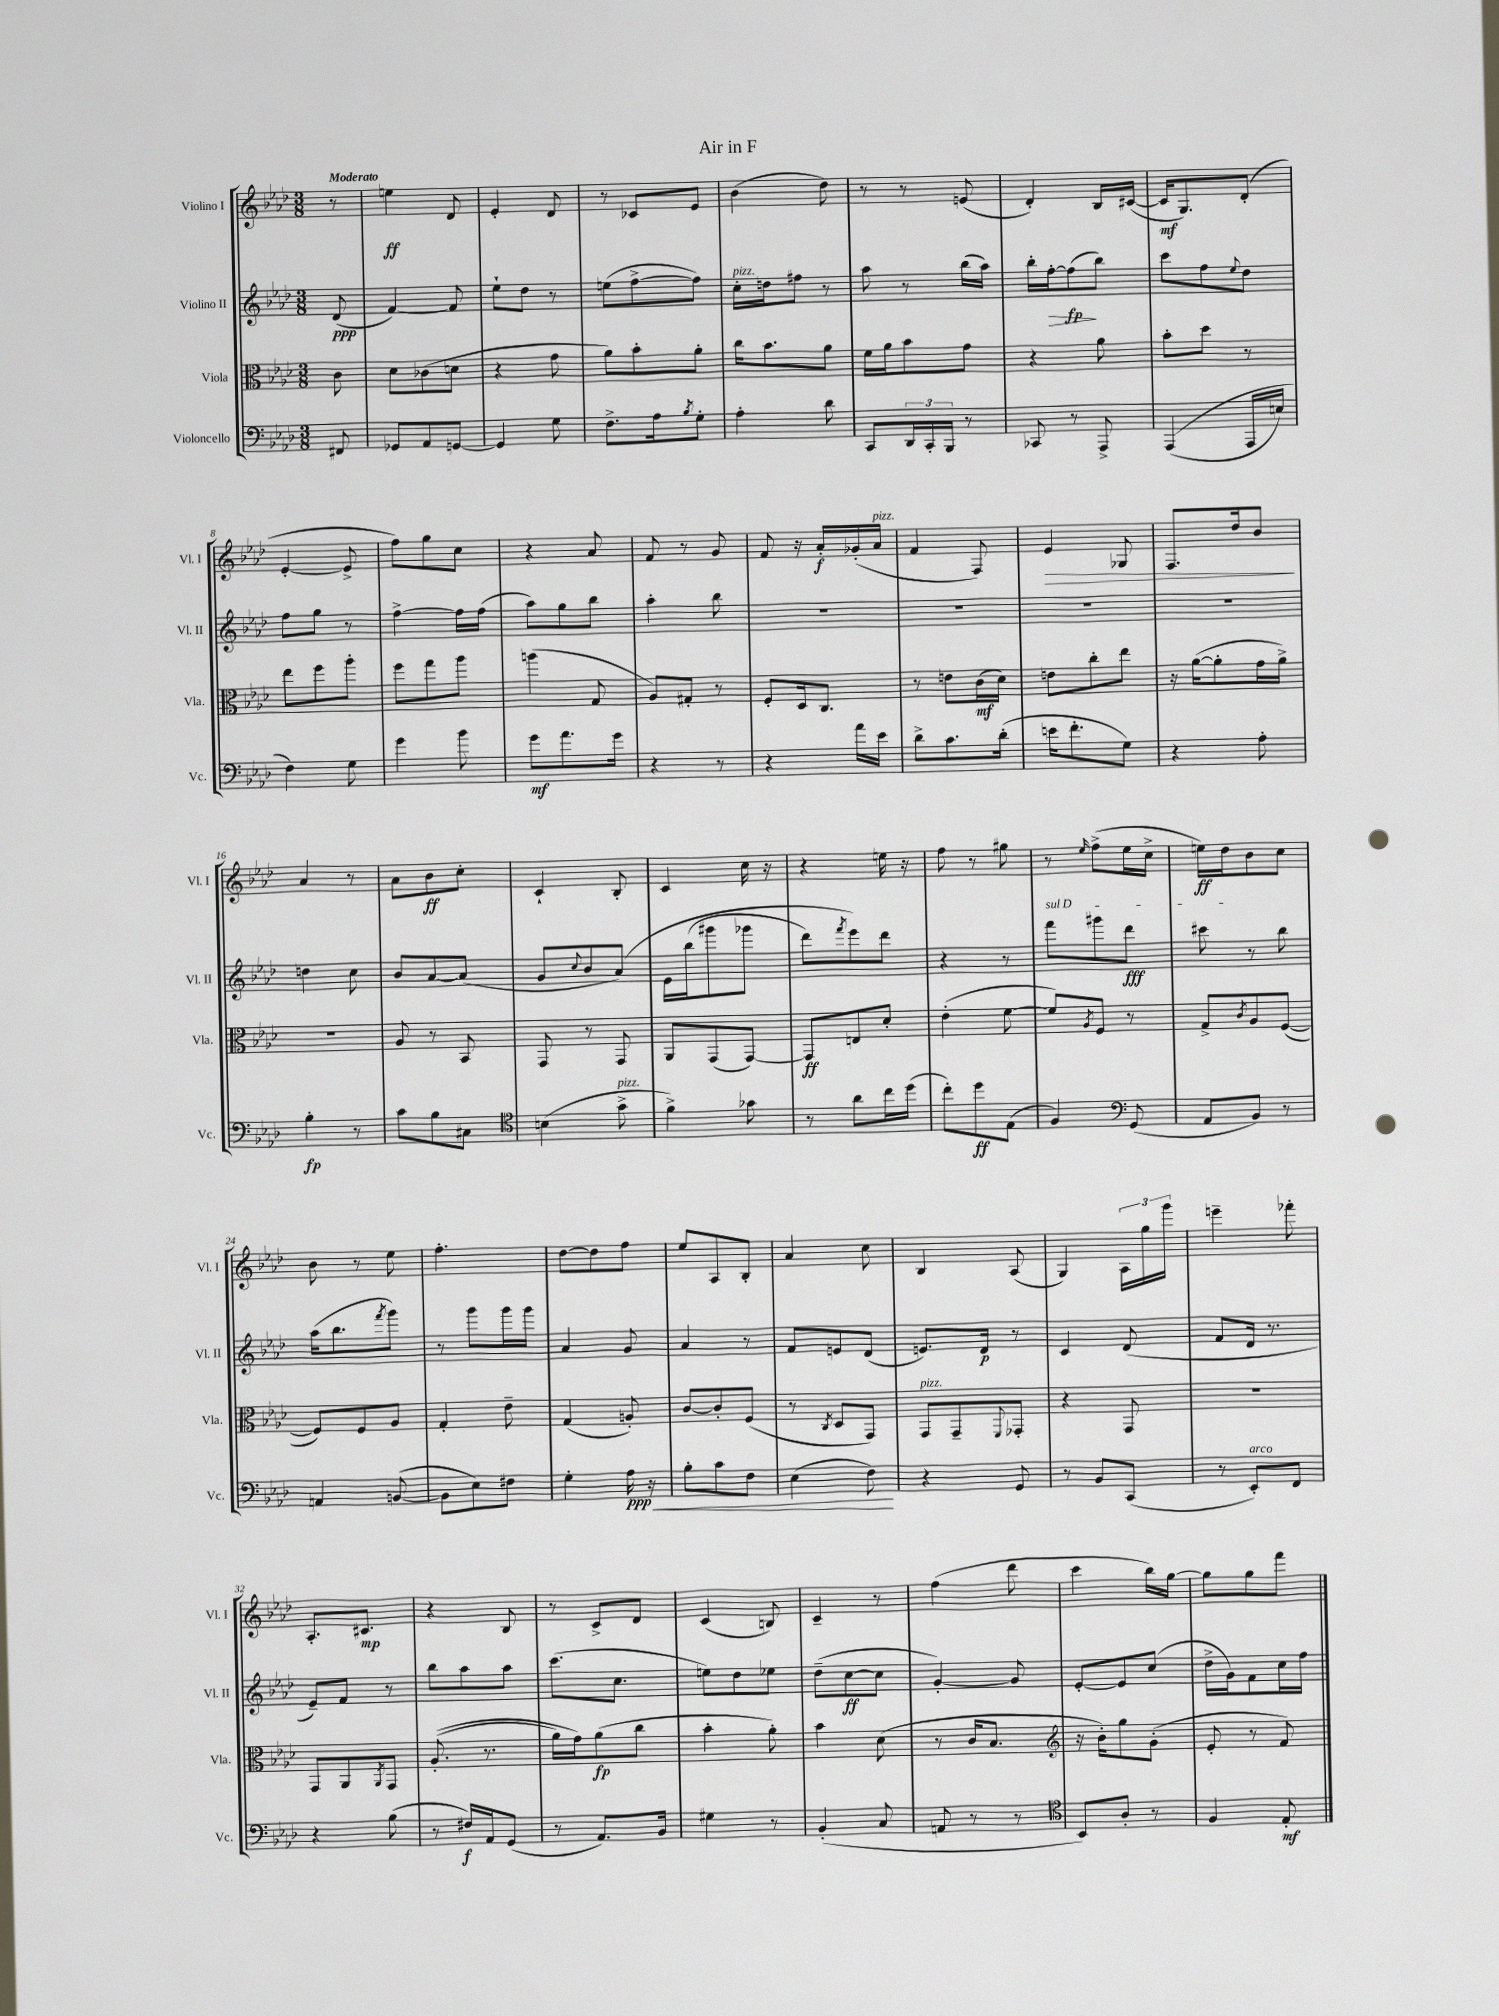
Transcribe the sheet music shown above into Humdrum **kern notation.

**kern	**kern	**kern	**kern
*staff4	*staff3	*staff2	*staff1
*clefF4	*clefC3	*clefG2	*clefG2
*k[b-e-a-d-]	*k[b-e-a-d-]	*k[b-e-a-d-]	*k[b-e-a-d-]
*M3/8	*M3/8	*M3/8	*M3/8
8FF#/	8c\	(8d-/	8r
=	=	=	=
8GG-/L	8d-\L	[4f/)	4ee\
8AA-/	(8c-\	.	.
[8GG/J	8d\J	8f/]	8d-/
=	=	=	=
4GG/]	4r	8ee-`\L	4e-'/
.	.	8dd-\J	.
8G\	8g\	8r	8d-/
=	=	=	=
8.F^\L	8a-\L)	(8ee\L	8r
.	8b-'\	[8ff^\	8c-/L
16A-\k	.	.	.
8qB-/	.	.	.
8G'\J	8a-'\J	8ff\]J)	8e-/J
=	=	=	=
4A-'\	16cc\LK	16cc'\LL	(4b-\
.	8.b-\	16dd\J	.
.	.	8ff#\J	.
8d-\	8a-\J	8r	8dd-\)
=	=	=	=
8CC/L	16f\LL	8aa-\	8r
.	16a-\J	.	.
24DD-/L	8b-\	8r	8r
24CC'/	.	.	.
24BBB-/JJ	.	.	.
8r	8g\J	(16bb-\LL	(8e/
.	.	16aa-\JJ)	.
=	=	=	=
8CC-/	4r	16bb-'\LL	4d-'/)
.	.	[16ff'\J	.
8r	.	(8ff\]	.
8AAA-^/	8a-\	8bb-\J)	16B-/LL
.	.	.	([16c#/JJ
=	=	=	=
&((4AAA-/	8b-'\L	8ccc\L	16c#/]LK
.	.	.	8.G/)
.	8dd-\J	8ff\	.
.	.	8qqee-/	.
16AAA-/LL	8r	8dd-\J	(8d-'/J
16E/JJ)	.	.	.
=	=	=	=
4F\&)	8ee-\L	8ff\L	[4e-'/
.	8ff\	8gg\J	.
8G\	8aa-'\J	8r	8e-^/]
=	=	=	=
4g\	8ff\L	[4ff^\	8ff\L)
.	8gg\	.	8gg\
8b-\	8aa-\J	16ff\]LL	8cc\J
.	.	(16ff\JJ	.
=	=	=	=
8g\L	(4aa\	8aa-\L)	4r
8.a-\	.	8gg\	.
.	8G/	8bb-\J	8a-/
16g\Jk	.	.	.
=	=	=	=
4r	8A-/L)	4aa-'\	8f/
.	8G#'/J	.	8r
8r	8r	8bb-\	8g/
=	=	=	=
4r	8F'/L	4.r	8f/
.	16D-/k	.	16r
.	8.C/J	.	16a-'/LL
16a-\LL	.	.	(16g-'/
16e-\JJ	.	.	16a-/JJ
=	=	=	=
8d-^\L	8r	4.r	4f/
8.c\	8e\L	.	.
.	(16c\L	.	8F/)
(16d-'\Jk	16d-\JJ)	.	.
=	=	=	=
16e\LK	8e\L	4.r	4e-/
8.f'\	.	.	.
.	8cc'\	.	.
8G\J)	8ee-\J	.	8G-/
=	=	=	=
4r	16r	4.r	8.F/L
.	([16a-\LK	.	.
.	8a-'\]	.	.
.	.	.	16dd-/k
8A-'\	16g\L	.	8b-/J
.	16a-^\JJ)	.	.
=	=	=	=
4B-'\	4.r	4dd\	4a-/
8r	.	8cc\	8r
=	=	=	=
8c\L	8A-/	8b-/L	8a-\L
8B-\	8r	[8a-/	8b-\
8C#\J	8BB-/	(8a-/]J	8cc'\J
=	=	=	=
*clefC4	*	*	*
(4B\	8GG/	8g/L	4c`/
.	.	8qqcc/	.
.	8r	8b-/	.
8g^\	8GG/	&(8a-/J)	8B-'/
=	=	=	=
4f^\)	8AA-/L	16e-\LL	4c/
.	.	(16bb-\J	.
.	(8GG/	8ggg#\	.
8g-\	[8GG/J)	8ggg-\J	16cc\
.	.	.	16r
=	=	=	=
8r	8GG/]L	8ddd-\L)	4r
.	.	8qfff/	.
8a-\L	8E/	8eee-\&)	.
16cc\L	8d-'/J	8ddd-\J	16ee\
(16dd-\JJ	.	.	16r
=	=	=	=
8cc'\L)	(4e-'\	4r	8ff\
8dd-\	.	.	8r
(8E-\J	[8f\	8r	8gg#\
=	=	=	=
4F/)	8f/]L)	8fff\L	8r
.	8qA-/	.	16qqee-/
.	8F/J	8ggg#\	(8ff^\L
*clefF4	*	*	*
(8GG/	8r	8ddd-\J	16ee-\L
.	.	.	16cc^\JJ
=	=	=	=
8AA-/L	8G^/L	8ccc#\	16ee\LL)
.	.	.	16dd-\J
.	8qc/	.	.
8BB-/J)	8A-/	8r	8b-\
8r	([8F/J	8bb-\	8cc\J
=	=	=	=
4AA/	8F/]L)	(16aa-\LK	8b-\
.	.	8.bb-\	.
.	8F/	.	8r
.	.	8qfff/	.
([8BB/	8A-/J	8ggg\J)	8ee-\
=	=	=	=
8BB\]L	4G'/	8r	4.ff'\
8E-\)	.	8ggg\L	.
8F#\J	8e-~\	16ggg\L	.
.	.	16ggg\JJ	.
=	=	=	=
4G'\	(4G/	4a-/	[8dd-\L
.	.	.	8dd-\]
16A-\	8A'/)	8g/	8ff\J
16r	.	.	.
=	=	=	=
8B-'\L	[8c/L	4a-/	8ee-/L
8c\	8c'/]	.	8A-/
8F\J	(8F/J	8r	8B-'/J
=	=	=	=
(4E-\	8r	8f/L	4a-/
.	8qC/	.	.
.	8D-/L	8e/	.
8F\)	8GG/J)	(8d-/J	8cc\
=	=	=	=
4r	8GG/L	8.e/L)	4B-/
.	8GG~/	.	.
.	.	16d-/Jk	.
.	8qqFF/	.	.
8GG/	8GG-'/J	8r	(8A-/
=	=	=	=
8r	4r	4c/	4G/)
8BB-/L	.	.	.
(8CC/J	8GG/	(8d-/	24A-\LL
.	.	.	24gg\
.	.	.	24ggg\JJ
=	=	=	=
8r	4.r	8f/L	4eee~\
8EE-'/L)	.	16d-/Jk	.
.	.	8.r	.
8FF/J	.	.	8fff-'\
=	=	=	=
4r	8GG/L	8e-~/L)	8.A-'/L
.	8AA-/	8f/J	.
.	.	.	8.c#/J
.	8qAA-/	.	.
(8B-\	8GG/J	8r	.
=	=	=	=
8r	&((8.A-'/	8bb-\L	4r
16F#/LL)	.	8aa-\	.
16AA-/J	8.r	.	.
(8GG/J	.	8aa-\J	8B-/
=	=	=	=
8r	16a-\LL)	(8.ccc\L	8r
.	16g\J&)	.	.
8.AA-/L)	(8a-\	.	8c^/L
.	.	8.cc\J	.
.	8cc\J	.	8d-/J
16BB-/Jk	.	.	.
=	=	=	=
4G#\	4b-'\	8ee\L)	(4c/
.	.	8dd-\	.
8r	8a-'\)	8ee-\J	8B/)
=	=	=	=
(4BB-'/	4b-\	(8dd-~\L	4c~/
.	.	[8cc\	.
8C/	(8d-\	8cc\]J	8r
=	=	=	=
8AA/	8r	[4g'/)	(4ff\
8r	16c/LK	.	.
.	8.B-/J	.	.
8r	.	8g/]	8ddd-\
=	=	=	=
*clefC4	*clefG2	*	*
8BB-/L)	16r	[8e-'/L	4ccc\
.	16b-'\LK)	.	.
8A-'/J	8gg\	8e-/]	.
8r	(8g'\J	(8cc/J	16bb-\LL)
.	.	.	[16gg\JJ
=	=	=	=
4F/	8e-'/	16dd-^\LL	8gg\]L
.	.	16g\J)	.
.	8r	8f\	8gg\
8E-'/	8f/)	16cc\L	8fff\J
.	.	16ff\JJ	.
==	==	==	==
*-	*-	*-	*-
